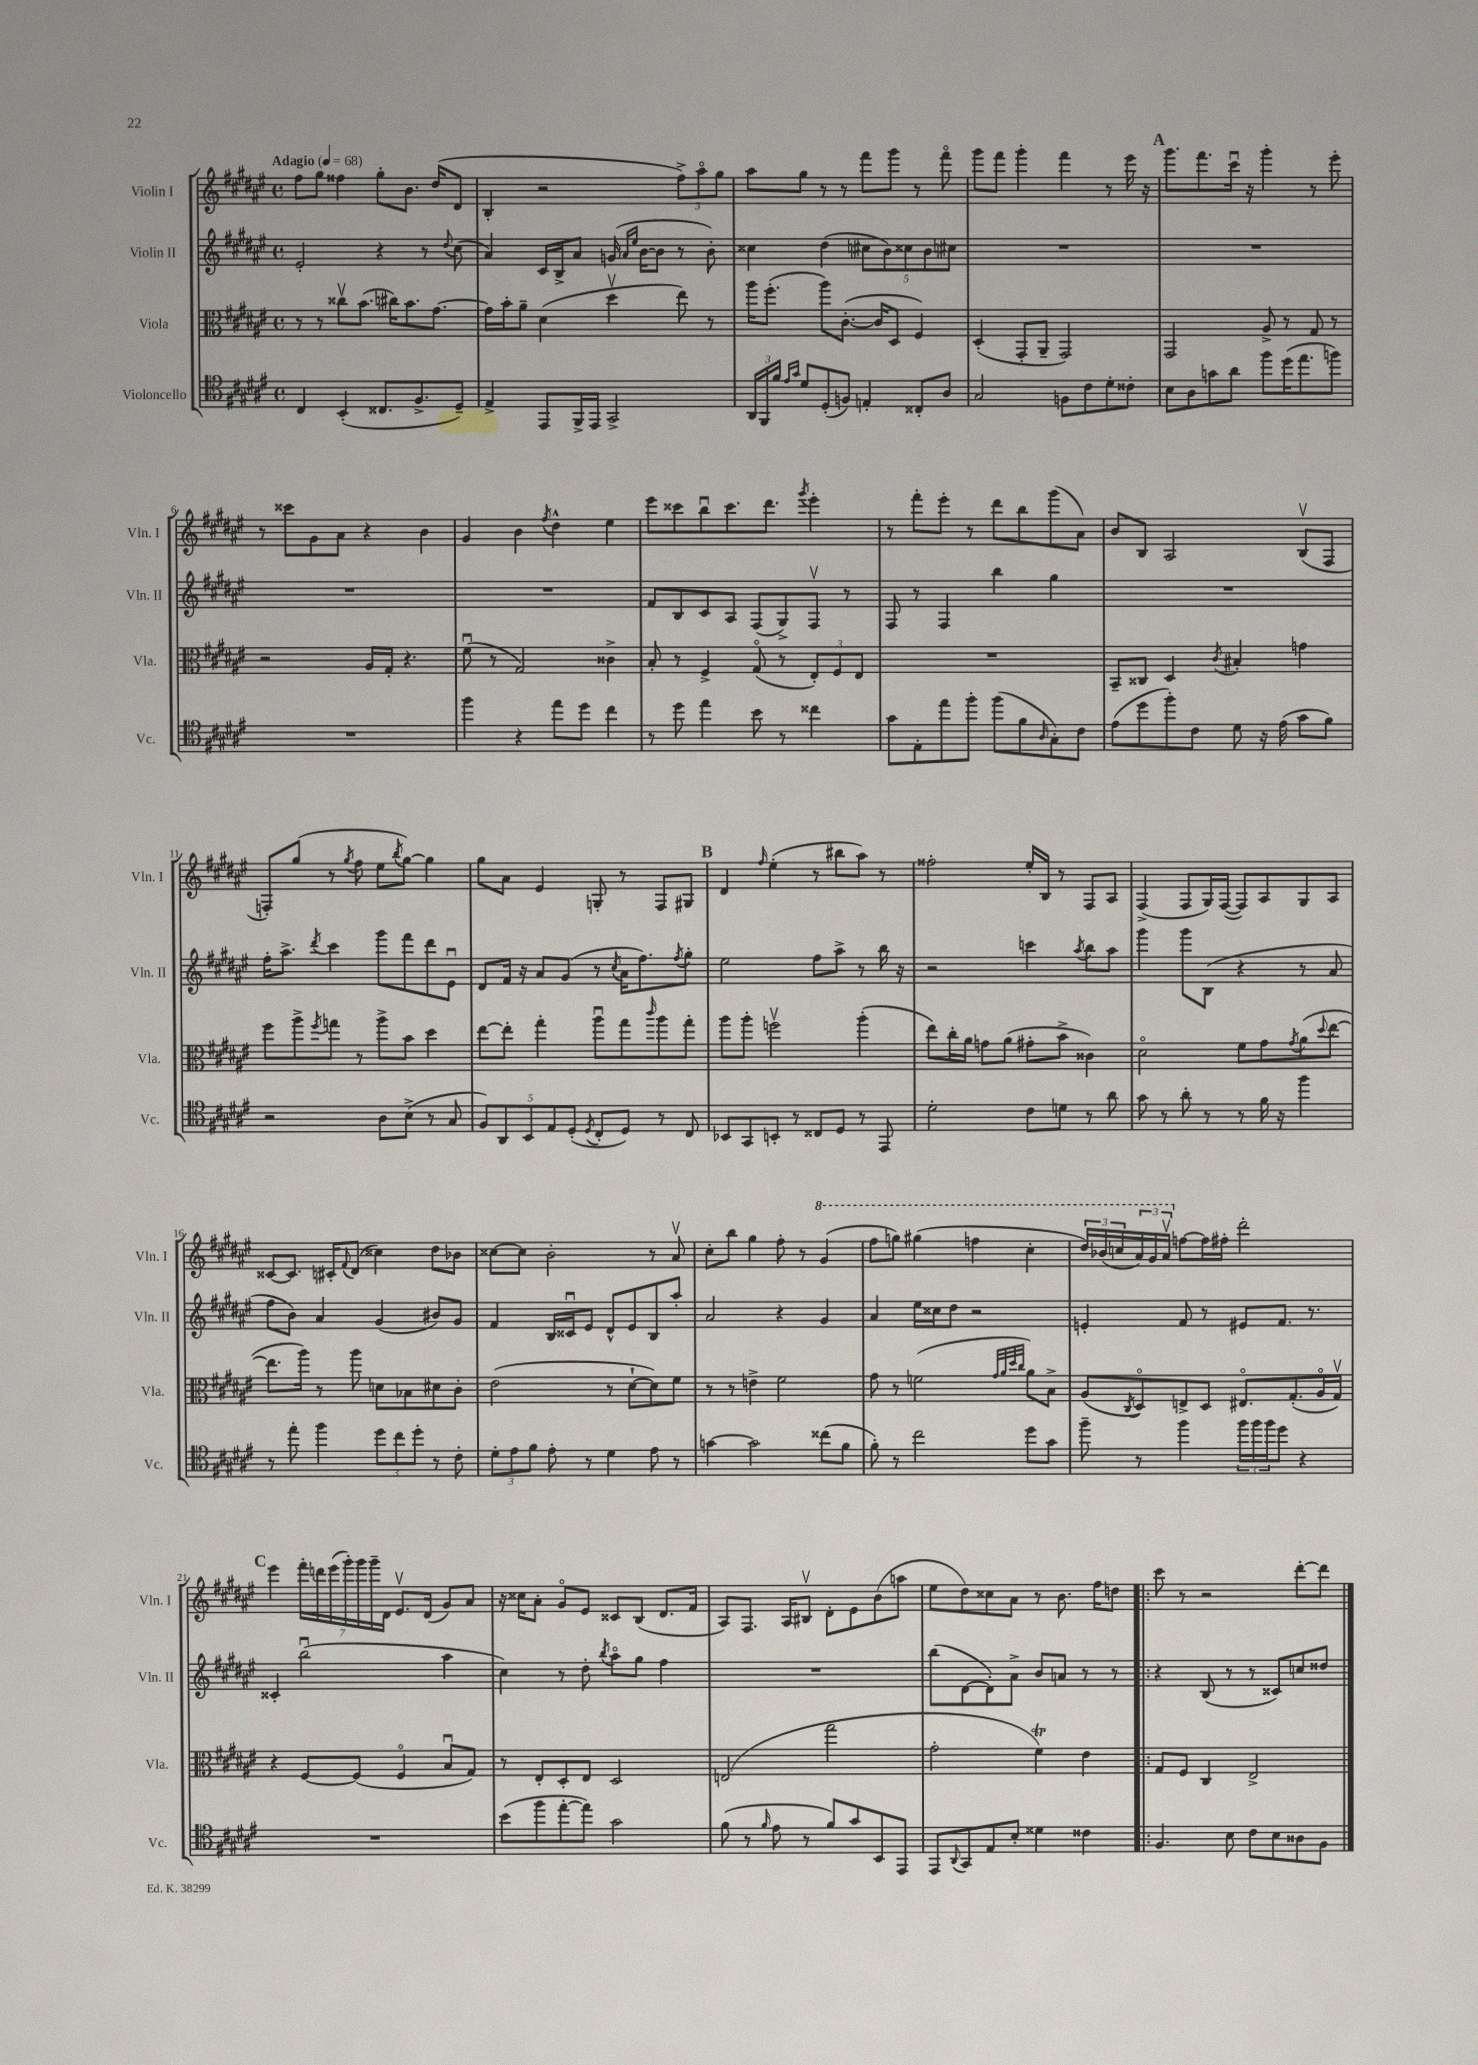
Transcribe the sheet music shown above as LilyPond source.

<<
\new StaffGroup <<
\new Staff = "s0" \with { instrumentName = "Violin I" shortInstrumentName = "Vln. I" } {
    \clef treble \key fis \major \defaultTimeSignature \time 4/4 \tempo "Adagio" 4 = 68
    fis''8 gis''8 fisis''4 gis''8-. b'8. dis''16( dis'8 |
    b4-. r2 \tuplet 3/2 { fis''8->) ais''8\flageolet gis''8 } |
    ais''8 gis''8 r8 r8 fis'''8 gis'''8 r8 fis'''8\flageolet |
    gis'''8 fis'''8 gis'''4-. fis'''4 r8 eis'''16 r16 |
    \mark \markup { \bold "A" } gis'''8. fis'''8. cis'''16\downbow r16 gis'''4-. r8 eis'''8-. |
    r8 cisis'''8 gis'8 ais'8 r4 b'4 |
    gis'4 b'4 \acciaccatura { fis''8 } dis''4-^ eis''4 |
    eis'''8 cisis'''8 b''8\downbow cisis'''8. dis'''8. \acciaccatura { gis'''8 } eis'''4-. |
    r8 fis'''8-. eis'''8-. r8 dis'''8 b''8 gis'''8( ais'8) |
    b'8 b8 ais2 b8\upbow( fis8 |
    f8-.) gis''8( r8 \acciaccatura { gis''8 } fis''8 eis''8 \acciaccatura { b''8 } gis''8~) gis''4 |
    gis''8 ais'8 eis'4 g8-. r8 fis8 gis8 |
    \mark \markup { \bold "B" } dis'4 \grace { fis''16 } eis''4-.( r8 bis''8 ais''8) r8 |
    fisis''2-. eis''16-. b16 r8 fis8 ais8 |
    fis4->( fis8 gis16) fis16~( fis8) ais8 gis8 ais8 |
    cisis'8~ cisis'8. cis'16-. \appoggiatura { fis'8 } dis'8( cisis''4) dis''8 bes'8 |
    cisis''8~ cisis''8 b'2-. r8 ais'8\upbow |
    cis''8-. b''8 gis''4 fis''8-. r8 \ottava #1 gis''4( |
    fis'''8 g'''8) gis'''4( f'''4 cis'''4-. |
    \tuplet 3/2 { dis'''16) bes''16( c'''16 } \tuplet 3/2 { ais''16) gis''16 ais''16\upbow \ottava #0 } f''8~ f''16 fis''16-. dis'''2-. |
    \mark \markup { \bold "C" } eis'''4 \tuplet 7/4 { fis'''16-. d'''16 eis'''16( gis'''16-.) gis'''16 gis'''16-- dis'16 } eis'8.\upbow dis'16( gis'8) ais'8 |
    r16 cisis''16 ais'8-. gis'8\flageolet eis'8 cisis'8 b8( dis'8. fis'16 |
    ais8) fis8. ais16 bis8\upbow dis'8-. eis'8 b'8( a''8 |
    eis''8 dis''8) cisis''8 ais'8 r8 b'8. fis''16 d''8 |
    \bar ".|:" cis'''8 r8 r2 dis'''8~-. dis'''8 \bar "|." |
}
\new Staff = "s1" \with { instrumentName = "Violin II" shortInstrumentName = "Vln. II" } {
    \clef treble \key fis \major \defaultTimeSignature \time 4/4
    eis'2-. r4 r8 \appoggiatura { dis''8 } cis''8( |
    ais'4) cis'16 b16-> ais'8 g'16( \grace { ais'16 eis''16 } b'16~ b'8 r8 b'8-.) |
    cisis''4 dis''4( \tuplet 5/4 { cis''8 b'8) cisis''8 b'8 cis''8 } |
    R1 |
    \mark \markup { \bold "A" } R1 |
    R1 |
    R1 |
    fis'8 b8 cis'8 ais8 fis8( gis8->) fis8\upbow r8 |
    fis8 r8 fis4 b''4 gis''4 |
    R1 |
    fis''16-. ais''8.-> \acciaccatura { dis'''8 } cis'''4 gis'''8 fis'''8 dis'''8 eis'8\downbow |
    dis'8 fis'16 r16 ais'8 gis'8( r8 \acciaccatura { cis''8 } ais'16 fis''8.) \acciaccatura { fis''8 } gis''8-. |
    \mark \markup { \bold "B" } eis''2 fis''8 ais''8-> r8 b''16 r16 |
    r2 c'''4 \acciaccatura { ais''8 } b''8 ais''8 |
    gis'''4 gis'''8 b8( r4 r8 ais'8 |
    fis''8 b'8) ais'4 gis'4( bis'8) gis'8 |
    fis'4 b16 cisis'16\downbow eis'8 dis'8-^ eis'8 b8 ais''8-. |
    ais'2 r4 gis'4 |
    ais'4 eis''16 cisis''16 dis''8 r2 |
    e'4-. fis'8 r8 eis'8 fis'8. r8. |
    \mark \markup { \bold "C" } cisis'4-. b''2\downbow( ais''4 |
    cis''4) r8 dis''8-. \acciaccatura { b''8 } ais''8\flageolet gis''8 fis''4 |
    R1 |
    b''8( dis'8~ dis'8-.) ais'8-> b'8 a'8 r8 r8 |
    \bar ".|:" r4 b8( r8 r8 cisis'8) c''8 disis''8 \bar "|." |
}
\new Staff = "s2" \with { instrumentName = "Viola" shortInstrumentName = "Vla." } {
    \clef alto \key fis \major \defaultTimeSignature \time 4/4
    r8 r8 cisis''8\upbow b'8.( cis''16) b'8. gis'8.~ |
    gis'16 b'16-. ais'8-- dis'4( dis''4\upbow eis''8) r8 |
    ais''16 fis''8.-.( ais''8) cis'8.~-.( cis'16 dis8 fis4) |
    dis4-.( gis,8-. ais,8-- gis,2) |
    \mark \markup { \bold "A" } gis,2 ais8-> r8 gis8 r8 |
    r2 ais16 gis16-. r4. |
    fis'8\downbow( r8 gis2) cisis'4-> |
    b8-. r8 fis4-> gis8\flageolet( r8 \tuplet 3/2 { eis8-.) fis8 eis8 } |
    R1 |
    b,8-- cisis8 dis4 \acciaccatura { cis'8 } bis4-. g'4 |
    fis''8 ais''8-> \acciaccatura { fis''8 } g''8 r8 ais''8-> b'8 dis''4 |
    eis''8~ eis''8-. gis''4-. ais''8\downbow gis''8 \grace { cis'''16 } ais''8 gis''8-. |
    \mark \markup { \bold "B" } ais''8 ais''8-. f''2\upbow ais''4-.( |
    eis''8) cis''16-. ais'16 g'8 ais'8( gis'8-. b'8-> cisis'4) |
    dis'2\flageolet fis'8 gis'8 \acciaccatura { gis'8 } ais'8( \appoggiatura { dis''8 } eis''8~ |
    eis''8. ais''16) r8 ais''8 d'8 bes8 dis'8 cis'8-. |
    eis'2( r8 dis'8~-! dis'8) fis'8 |
    r8 r8 e'4-> fis'2 |
    gis'8 r8 f'2( \grace { gis'32 ais'32 dis''32 cis''32 } ais'8) b8-> |
    ais8( \acciaccatura { cis8 } dis8\flageolet) e8-> dis8 eis8.\flageolet gis8.-.( ais16\flageolet gis16\upbow) |
    \mark \markup { \bold "C" } r4 fis8~ fis8( fis4\flageolet b8\downbow gis8) |
    r8 eis8-. dis8-. eis8 dis2 |
    e2( gis''2 |
    gis'2-. fis'4\trill) eis'4 |
    \bar ".|:" gis8 fis8 cis4 eis2-> \bar "|." |
}
\new Staff = "s3" \with { instrumentName = "Violoncello" shortInstrumentName = "Vc." } {
    \clef tenor \key fis \major \defaultTimeSignature \time 4/4
    cis4 b,4-.( cisis8. fis8.-> dis8--) |
    eis4-> eis,8 fis,16-> eis,16 gis,2-> |
    \tuplet 3/2 { ais,16 fis,16 fis'16 } \grace { eis'16 gis'16 } dis'8 dis8-.( f8) e4-. cisis8-. ais8 |
    gis2 f8 cis'8 dis'8-. cisis'8-. |
    \mark \markup { \bold "A" } b8 ais8 g'8 ais'8 fis''8 dis''16( eis''8. f''8) |
    R1 |
    fis''4 r4 eis''8 dis''8 cis''4 |
    r8 dis''8 eis''4 b'8 r8 cisis''4 |
    gis'8 eis8-. eis''8 fis''8-. fis''8( fis'8 \grace { ais16 } gis8-.) cis'8 |
    eis'8( dis''8 fis''8-.) cis'8 dis'8 r16 eis'16( gis'8 fis'8) |
    r2 ais8 b8->( r8 gis8 |
    \tuplet 5/4 { fis8) ais,8 b,8 eis8 dis8-.( } \acciaccatura { dis8 } cis8-. dis8) r8 cis8 |
    \mark \markup { \bold "B" } bes,8 gis,8 b,8-. r8 cisis8 dis8 r8 eis,8 |
    dis'2-. cis'8 d'8 r8 ais'8 |
    gis'8 r8 ais'8-. r8 r8 fis'16 r16 fis''4 |
    r8 eis''8-. fis''4 \tuplet 3/2 { dis''8 cis''8 dis''8-. } r8 cis'8-. |
    \tuplet 3/2 { dis'8-. eis'8 fis'8 } eis'8-. r8 dis'4 eis'8 r8 |
    g'4~ g'2 cisis''8( fis'8 |
    fis'8-.) r8 cis''2 dis''8 gis'8 |
    fis''8-- r8 fis''4 \tuplet 3/2 { fis''16 fis''16 fis''16 } dis''8 r4 |
    \mark \markup { \bold "C" } R1 |
    b'8( fis''8 eis''8~-. eis''8) gis'2 |
    fis'8( r8 \grace { fis'16 } eis'8 r8 fis'8) gis'8 b,8 eis,8 |
    eis,8 \appoggiatura { ais,8 } gis,8 eis8 b8-. disis'4 cisis'4 |
    \bar ".|:" fis4. b8 cis'8 b8 aisis8 fis8 \bar "|." |
}
>>
>>
